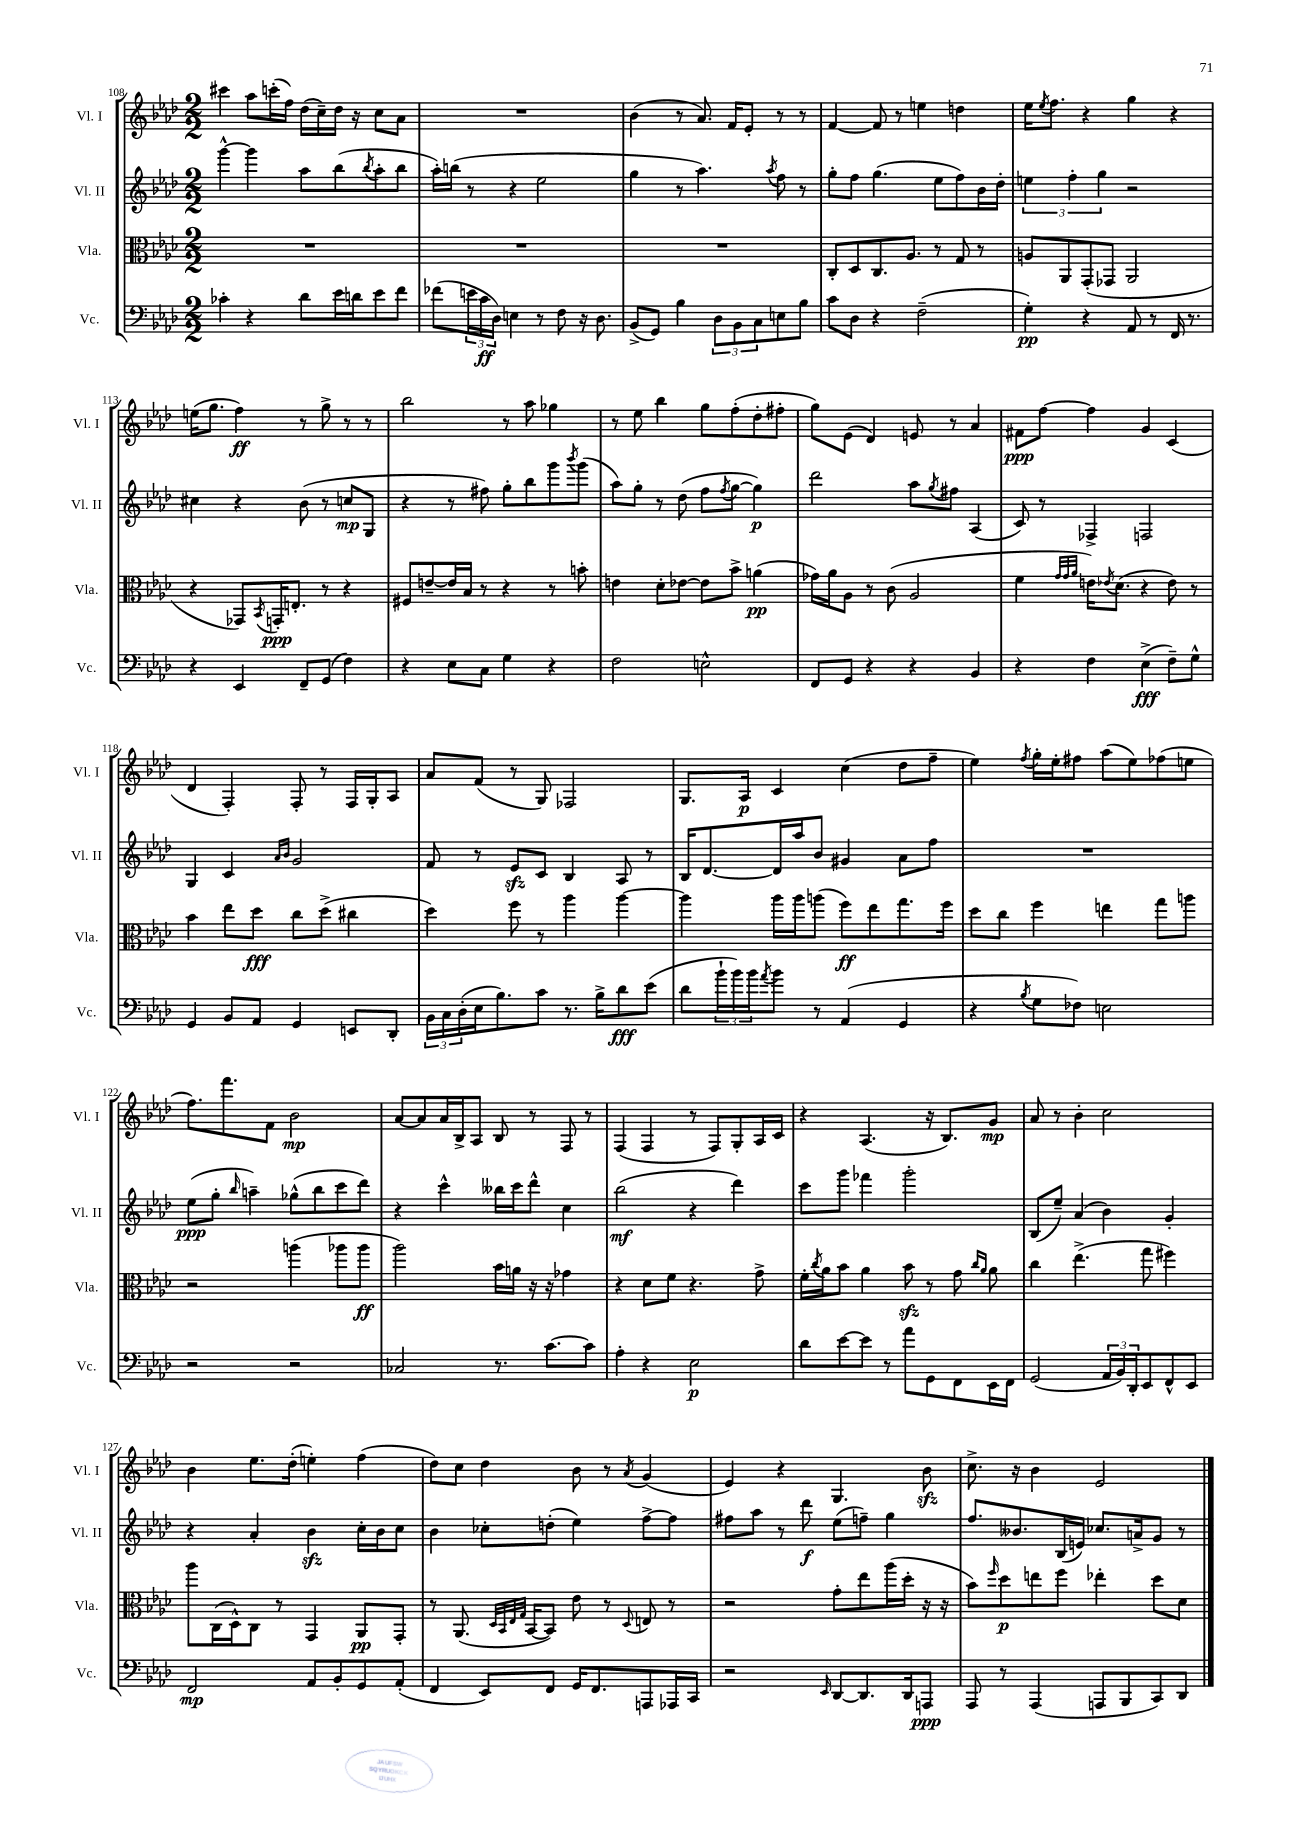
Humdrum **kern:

**kern	**dynam	**kern	**dynam	**kern	**dynam	**kern	**dynam
*part4	*part4	*part3	*part3	*part2	*part2	*part1	*part1
*staff4	*staff4	*staff3	*staff3	*staff2	*staff2	*staff1	*staff1
*I"Vc.	*	*I"Vla.	*	*I"Vl. II	*	*I"Vl. I	*
*I'Vc.	*	*I'Vla.	*	*I'Vl. II	*	*I'Vl. I	*
*clefF4	*	*clefC3	*	*clefG2	*	*clefG2	*
*k[b-e-a-d-]	*	*k[b-e-a-d-]	*	*k[b-e-a-d-]	*	*k[b-e-a-d-]	*
*M2/2	*	*M2/2	*	*M2/2	*	*M2/2	*
=108	=108	=108	=108	=108	=108	=108	=108
4c-X'\	.	1r	.	[4ggg^^\	.	4ccc#X\	.
4r	.	.	.	4ggg\]	.	8aa-\L	.
.	.	.	.	.	.	(16cccn'\L	.
.	.	.	.	.	.	16ff\JJ)	.
8d-\L	.	.	.	8aa-\L	.	(16dd-\LL	.
.	.	.	.	.	.	16cc~\)	.
16e-\L	.	.	.	(8bb-\	.	16dd-\JJ	.
16dn\J	.	.	.	.	.	16r	.
.	.	.	.	8qbb-/	.	.	.
8e-\	.	.	.	8aa-'\	.	8cc\L	.
8f\J	.	.	.	8bb-\J	.	8a-\J	.
=109	=109	=109	=109	=109	=109	=109	=109
(8f-X\L	.	1r	.	16aa-'\LL)	.	1r	.
.	.	.	.	(16bbn\JJ	.	.	.
24en\L	.	.	.	8r	.	.	.
24c\	ff	.	.	.	.	.	.
24D-\JJ)	.	.	.	.	.	.	.
4En\	.	.	.	4r	.	.	.
8r	.	.	.	2ee-\	.	.	.
8F\	.	.	.	.	.	.	.
16r	.	.	.	.	.	.	.
8.D-\	.	.	.	.	.	.	.
=110	=110	=110	=110	=110	=110	=110	=110
(8BB-^/L	.	1r	.	4gg\	.	(4b-\	.
8GG/J)	.	.	.	.	.	.	.
4B-\	.	.	.	8r	.	8r	.
.	.	.	.	4.aa-\)	.	8.a-/)	.
12D-\L	.	.	.	.	.	.	.
.	.	.	.	.	.	16f/KL	.
12BB-\	.	.	.	.	.	.	.
.	.	.	.	.	.	8e-'/J	.
12C\	.	.	.	.	.	.	.
.	.	.	.	8qaa-/	.	.	.
8En\	.	.	.	8ff\	.	8r	.
8B-\J	.	.	.	8r	.	8r	.
=111	=111	=111	=111	=111	=111	=111	=111
8c\L	.	8C'/L	.	8gg'\L	.	[4f/	.
8D-\J	.	8D-/	.	8ff\J	.	.	.
4r	.	8.C/	.	(4.gg\	.	8f/]	.
.	.	.	.	.	.	8r	.
.	.	8.A-/J	.	.	.	.	.
(2F~\	.	.	.	.	.	4een\	.
.	.	8r	.	8ee-\L	.	.	.
.	.	8G/	.	8ff\)	.	4ddn\	.
.	.	8r	.	16b-\L	.	.	.
.	.	.	.	16dd-'\JJ	.	.	.
=112	=112	=112	=112	=112	=112	=112	=112
4G'\)	pp	8An/L	.	6een\	.	16ee-\KL	.
.	.	.	.	.	.	8qee-/	.
.	.	.	.	.	.	8.ff\J	.
.	.	8AA-/	.	.	.	.	.
.	.	.	.	6ff'\	.	.	.
4r	.	(8GG'/	.	.	.	4r	.
.	.	.	.	6gg\	.	.	.
.	.	8GG-X/J	.	.	.	.	.
8AA-/	.	2AA-/	.	2r	.	4gg\	.
8r	.	.	.	.	.	.	.
16FF/	.	.	.	.	.	4r	.
8.r	.	.	.	.	.	.	.
!!LO:LB:g=z
=113	=113	=113	=113	=113	=113	=113	=113
4r	.	4r	.	4cc#X\	.	(16een\KL	.
.	.	.	.	.	.	8.gg\J	.
4EE-/	.	8GG-X/L)	.	4r	.	4ff\)	ff
.	.	8qBB-/	.	.	.	.	.
.	.	16GGn'/K	ppp	.	.	.	.
.	.	8.En'/J	.	.	.	.	.
8FF~/L	.	.	.	(8b-\	.	8r	.
(8GG/J	.	8r	.	8r	.	8gg^\	.
4F\)	.	4r	.	8ccn/L	mp	8r	.
.	.	.	.	8G/J	.	8r	.
=114	=114	=114	=114	=114	=114	=114	=114
4r	.	8F#X/L	.	4r	.	2bb-\	.
.	.	[8en~/	.	.	.	.	.
8E-\L	.	16e/L]	.	8r	.	.	.
.	.	16B-/JJ	.	.	.	.	.
8C\J	.	8r	.	8ff#X\)	.	.	.
4G\	.	4r	.	8gg'\L	.	8r	.
.	.	.	.	8bb-\	.	8aa-\	.
4r	.	8r	.	8ggg\	.	4gg-X\	.
.	.	.	.	8qbbb-/	.	.	.
.	.	8bn'\	.	(8ggg\J	.	.	.
=115	=115	=115	=115	=115	=115	=115	=115
2F\	.	4en\	.	8aa-\L)	.	8r	.
.	.	.	.	8gg'\J	.	8ee-\	.
.	.	8d-'\L	.	8r	.	4bb-\	.
.	.	[8e-X\J	.	(8dd-\	.	.	.
2En^^\	.	8e-\L]	.	8ff\L	.	8gg\L	.
.	.	.	.	8qff/	.	.	.
.	.	8b-^\J	.	[8gg\J	.	(8ff'\	.
.	.	(4an\	pp	4gg\])	p	8dd-'\	.
.	.	.	.	.	.	8ff#X'\J	.
=116	=116	=116	=116	=116	=116	=116	=116
8FF/L	.	16g-X\LL)	.	2ddd-\	.	8gg\L)	.
.	.	16a-\J	.	.	.	.	.
8GG/J	.	8A-\J	.	.	.	(8e-\J	.
4r	.	8r	.	.	.	4d-/)	.
.	.	(8c\	.	.	.	.	.
4r	.	2A-/	.	8aa-\L	.	8en/	.
.	.	.	.	8qgg/	.	.	.
.	.	.	.	8ff#X\J	.	8r	.
4BB-/	.	.	.	(4A-/	.	4a-/	.
=117	=117	=117	=117	=117	=117	=117	=117
4r	.	4f\	.	8c/)	.	8f#X\L	ppp
.	.	.	.	8r	.	[8ff\J	.
.	.	32qqg/LLL	.	.	.	.	.
.	.	32qqg/	.	.	.	.	.
.	.	32qqa-/JJJ	.	.	.	.	.
4F\	.	16en\KL)	.	4F-X^/	.	4ff\]	.
.	.	8qe-X/	.	.	.	.	.
.	.	(8.d-\J	.	.	.	.	.
(4E-^\	fff	4r	.	2Fn/	.	4g/	.
8F~\L)	.	8e-\)	.	.	.	(4c/	.
8G^^\J	.	8r	.	.	.	.	.
!!LO:LB:g=z
=118	=118	=118	=118	=118	=118	=118	=118
4GG/	.	4b-\	.	4G/	.	4d-/	.
8BB-/L	.	8ee-\L	.	4c/	.	4F'/)	.
8AA-/J	.	8dd-\J	fff	.	.	.	.
.	.	.	.	16qqa-/LL	.	.	.
.	.	.	.	16qqb-/JJ	.	.	.
4GG/	.	8cc\L	.	2g/	.	8F'/	.
.	.	(8dd-^\J	.	.	.	8r	.
8EEn/L	.	4cc#X\	.	.	.	16F/LL	.
.	.	.	.	.	.	16G'/J	.
8DD-'/J	.	.	.	.	.	8A-/J	.
=119	=119	=119	=119	=119	=119	=119	=119
24BB-\LL	.	4dd-\)	.	8f/	.	8a-/L	.
24C\	.	.	.	.	.	.	.
(24D-'\	.	.	.	.	.	.	.
16E-\J	.	.	.	8r	.	(8f/J	.
8.B-\)	.	.	.	.	.	.	.
.	.	8ff\	.	8e-zz/L	.	8r	.
8c\J	.	8r	.	8c/J	.	8G/)	.
8.r	.	4aa-\	.	4B-/	.	2F-X/	.
16B-^\KL	.	.	.	.	.	.	.
8d-\	fff	[4aa-\	.	8A-/	.	.	.
(8e-\J	.	.	.	8r	.	.	.
=120	=120	=120	=120	=120	=120	=120	=120
8d-\L	.	4aa-\]	.	16B-/KL	.	8.G/L	.
.	.	.	.	[8.d-/	.	.	.
24b-`\L	.	.	.	.	.	.	.
24b-\)	.	.	.	.	.	.	.
.	.	.	.	.	.	16A-/Jk	p
24b-\J	.	.	.	.	.	.	.
8qa-/	.	.	.	.	.	.	.
8b-\J	.	16aa-\LL	.	16d-/L]	.	4c/	.
.	.	16aa-\J	.	16aa-/J	.	.	.
8r	.	(8aan\J	.	8b-/J	.	.	.
(4AA-/	.	8ff\L)	ff	4g#X/	.	(4cc\	.
.	.	8ee-\	.	.	.	.	.
4GG/	.	8.gg\	.	8a-\L	.	8dd-\L	.
.	.	.	.	8ff\J	.	8ff~\J	.
.	.	16ff\Jk	.	.	.	.	.
=121	=121	=121	=121	=121	=121	=121	=121
4r	.	8dd-\L	.	1r	.	4ee-\)	.
.	.	8cc\J	.	.	.	.	.
8qB-/	.	.	.	.	.	8qff/	.
8G\L	.	4ff\	.	.	.	16gg'\LL	.
.	.	.	.	.	.	16ee-'\J	.
8F-X\J)	.	.	.	.	.	8ff#X\J	.
2En\	.	4een\	.	.	.	(8aa-\L	.
.	.	.	.	.	.	8ee-\)	.
.	.	8gg\L	.	.	.	(8ff-X\	.
.	.	8aan\J	.	.	.	8een\J	.
!!LO:LB:g=z
=122	=122	=122	=122	=122	=122	=122	=122
2r	.	2r	.	(8ee-\L	ppp	8.ff\L)	.
.	.	.	.	8gg'\J	.	.	.
.	.	.	.	.	.	8.fff\	.
.	.	.	.	16qqbb-/	.	.	.
.	.	.	.	4aan~\)	.	.	.
.	.	.	.	.	.	8f\J	.
2r	.	(4aan\	.	(8gg-X^^\L	.	2b-\	mp
.	.	.	.	8bb-\	.	.	.
.	.	8aa-X\L	.	8ccc\	.	.	.
.	.	8aa-\J	ff	8ddd-\J)	.	.	.
=123	=123	=123	=123	=123	=123	=123	=123
2C-X/	.	2aa-\)	.	4r	.	[8a-/L	.
.	.	.	.	.	.	8a-/]	.
.	.	.	.	4ccc^^\	.	16a-/L	.
.	.	.	.	.	.	16B-^/J	.
.	.	.	.	.	.	8A-/J	.
8.r	.	16b-\LL	.	16bb--X\LL	.	8B-/	.
.	.	16an\JJ	.	16ccc\J	.	.	.
.	.	16r	.	8ddd-^^\J	.	8r	.
[8.c\L	.	16r	.	.	.	.	.
.	.	4g-X\	.	4cc\	.	8F/	.
8c\J]	.	.	.	.	.	8r	.
=124	=124	=124	=124	=124	=124	=124	=124
4A-'\	.	4r	.	(2bb-\	mf	(4F/	.
4r	.	8d-\L	.	.	.	4F/	.
.	.	8f\J	.	.	.	.	.
2E-\	p	4.r	.	4r	.	8r	.
.	.	.	.	.	.	8F/L)	.
.	.	.	.	4ddd-\)	.	8G'/	.
.	.	8g^\	.	.	.	16A-/L	.
.	.	.	.	.	.	16c/JJ	.
=125	=125	=125	=125	=125	=125	=125	=125
8d-\L	.	16f'\LL	.	8ccc\L	.	4r	.
.	.	8qcc/	.	.	.	.	.
.	.	16a-\J	.	.	.	.	.
[8e-\	.	8b-\J	.	8ggg\J	.	.	.
8e-\J]	.	4a-\	.	4fff-X\	.	(4.A-/	.
8r	.	.	.	.	.	.	.
8a-\L	.	8b-zz\	.	2ggg'\	.	.	.
8GG\	.	8r	.	.	.	16r	.
.	.	.	.	.	.	8.B-/L)	.
8FF\	.	8g\	.	.	.	.	.
.	.	16qqcc/LL	.	.	.	.	.
.	.	16qqa-/JJ	.	.	.	.	.
16EE-\L	.	8a-\	.	.	.	8g/J	mp
16FF\JJ	.	.	.	.	.	.	.
=126	=126	=126	=126	=126	=126	=126	=126
(2GG/	.	4cc\	.	(8B-/L	.	8a-/	.
.	.	.	.	8ee-~/J)	.	8r	.
.	.	(4.ee-^\	.	(4a-/	.	4b-'\	.
24AA-/LL	.	.	.	4b-\)	.	2cc\	.
24BB-/)	.	.	.	.	.	.	.
24DD-'/J	.	.	.	.	.	.	.
8EE-/	.	8gg\	.	.	.	.	.
8FF^^/	.	4ff#X\)	.	4g'/	.	.	.
8EE-/J	.	.	.	.	.	.	.
!!LO:LB:g=z
=127	=127	=127	=127	=127	=127	=127	=127
2FF/	mp	8aa-\L	.	4r	.	4b-\	.
.	.	(16C\L	.	.	.	.	.
.	.	16D-^^\J)	.	.	.	.	.
.	.	8C\J	.	4a-'/	.	8.ee-\L	.
.	.	8r	.	.	.	.	.
.	.	.	.	.	.	(16dd-'\Jk	.
8AA-/L	.	4GG/	.	4b-zz\	.	4een'\)	.
8BB-'/	.	.	.	.	.	.	.
8GG/	.	8AA-/L	pp	16cc'\LL	.	(4ff\	.
.	.	.	.	16b-\J	.	.	.
(8AA-'/J	.	8GG'/J	.	8cc\J	.	.	.
=128	=128	=128	=128	=128	=128	=128	=128
4FF/	.	8r	.	4b-\	.	8dd-\L)	.
.	.	(8.AA-/	.	.	.	8cc\J	.
8EE-/L)	.	.	.	8cc-X'\L	.	4dd-\	.
.	.	32qqD-/LLL	.	.	.	.	.
.	.	32qqBB-/	.	.	.	.	.
.	.	32qqE-/	.	.	.	.	.
.	.	32qqG/JJJ	.	.	.	.	.
.	.	[16BB-/KL	.	.	.	.	.
8FF/J	.	8BB-/J])	.	(8ddn'\J	.	.	.
16GG/KL	.	8e-\	.	4ee-\)	.	8b-\	.
8.FF/	.	.	.	.	.	.	.
.	.	8r	.	.	.	8r	.
.	.	8qqD-/	.	.	.	8qa-/	.
8AAAn/	.	8En/	.	[8ff^\L	.	(4g/	.
16AAA-X/L	.	8r	.	8ff\J]	.	.	.
16CC/JJ	.	.	.	.	.	.	.
=129	=129	=129	=129	=129	=129	=129	=129
2r	.	2r	.	8ff#X\L	.	4e-/)	.
.	.	.	.	8aa-\J	.	.	.
.	.	.	.	8r	.	4r	.
.	.	.	.	8ddd-\	f	.	.
16qqEE-/	.	.	.	.	.	.	.
[8DD-/L	.	8g'\L	.	(8ee-\L	.	4.G/	.
8.DD-/]	.	8ee-\	.	8ffn~\J)	.	.	.
.	.	(16aa-\L	.	4gg\	.	.	.
16DD-/k	.	16dd-'\JJ	.	.	.	.	.
8AAAn/J	ppp	16r	.	.	.	8b-zz\	.
.	.	16r	.	.	.	.	.
=130	=130	=130	=130	=130	=130	=130	=130
8AAA-/	.	8b-\L)	.	8.ff/L	.	8.cc^\	.
.	.	16qqff/	.	.	.	.	.
8r	.	8dd-\	p	.	.	.	.
.	.	.	.	8.b--X/	.	16r	.
(4AAA-/	.	8een\	.	.	.	4b-\	.
.	.	8ff\J	.	(16B-/L	.	.	.
.	.	.	.	16en/JJ)	.	.	.
8AAAn/L	.	4ee-X'\	.	8.cc-X/L	.	2e-/	.
8BBB-/	.	.	.	.	.	.	.
.	.	.	.	16an^/k	.	.	.
8CC/)	.	8dd-\L	.	8g/J	.	.	.
8DD-/J	.	8d-\J	.	8r	.	.	.
==	==	==	==	==	==	==	==
*-	*-	*-	*-	*-	*-	*-	*-
